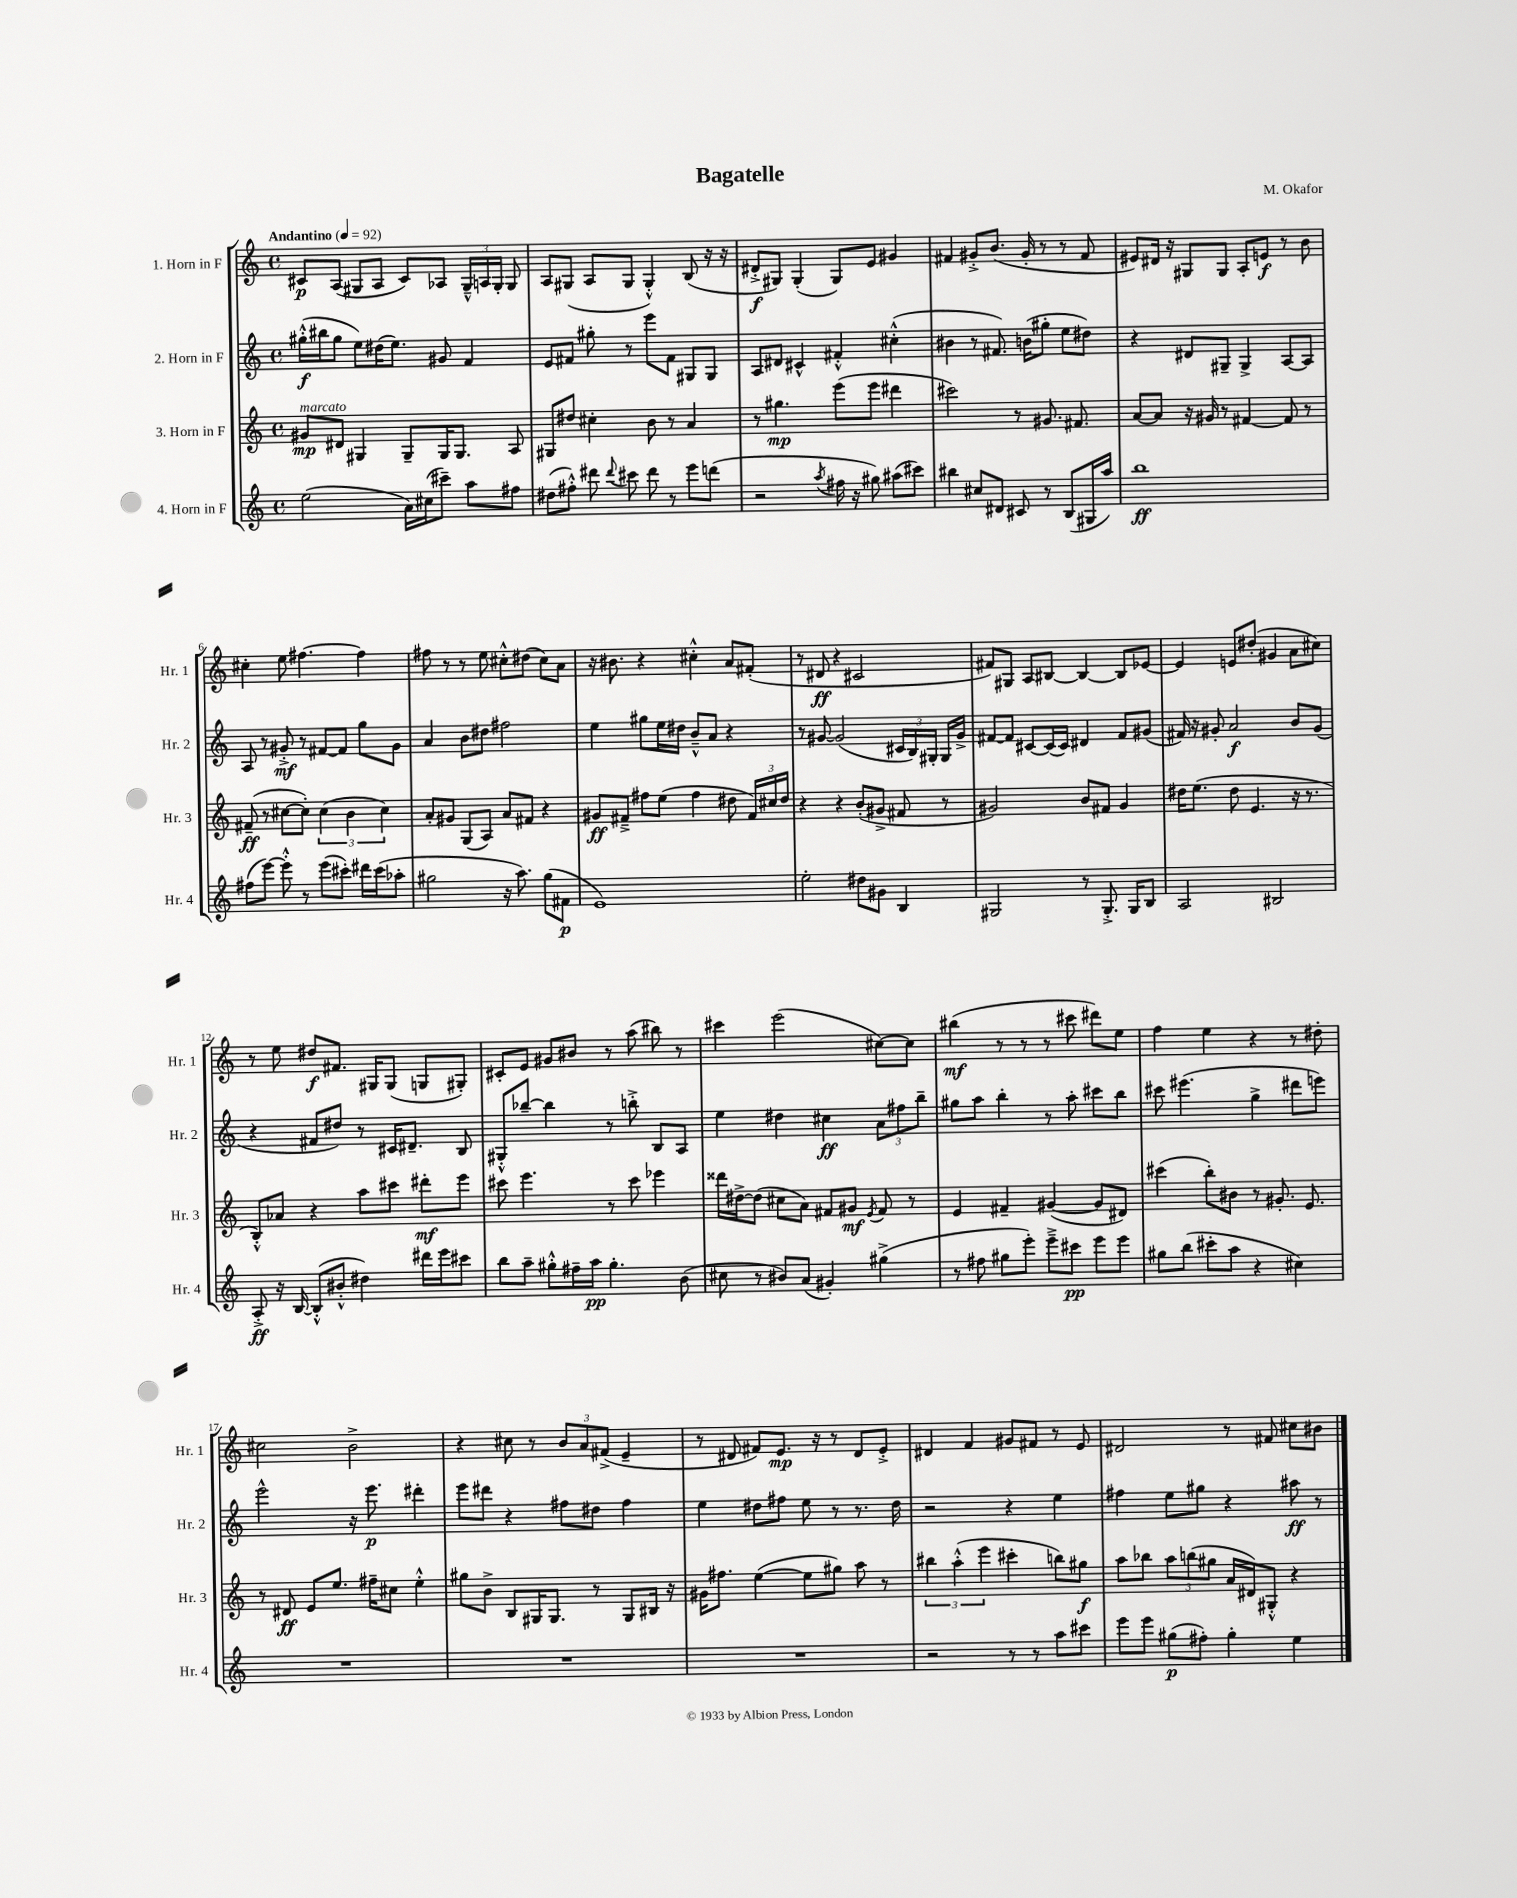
\header { title = "Bagatelle" composer = "M. Okafor" }
<<
\new StaffGroup <<
\new Staff = "s0" \with { instrumentName = "1. Horn in F" shortInstrumentName = "Hr. 1" } {
    \clef treble \key c \major \defaultTimeSignature \time 4/4 \tempo "Andantino" 4 = 92
    \autoBeamOff cis'8[\p a8]( gis8[ a8] cis'8[) aes8] \tuplet 3/2 { gis16[---^ a16 gis16]-. } gis8 |
    a8[ gis8]( a8[ gis8] gis4-.-^) b8( r16 r16 |
    dis'8[-.->\f gis8]) gis4-.( gis8[) e'8] gis'4 |
    fis'4 gis'8[-.-> b'8.]( gis'16-. r8 r8 fis'8 |
    eis'8[) dis'16] r16 gis8[ gis8] a8[-. e'8]\f r8 b'8 |
    cis''4-. e''8 fis''4.~ fis''4 |
    fis''8 r8 r8 e''8 cis''8[-.-^ dis''8]( cis''8[) a'8] |
    r16 bis'8. r4 cis''4-.-^ a'8[ fis'8]-.( |
    r8 dis'8\ff r4 cis'2 |
    fis'8[) gis8] a8[ bis8]~ bis4~ bis8[ ees'8]~ |
    ees'4 e'8[ dis''8]-.( gis'4 a'8[ cis''8]) |
    r8 e''8 dis''8[\f fis'8.] gis16[ gis8]( g8[ gis8]-.) |
    cis'8[-. e'8] gis'8[ bis'8] r8 a''8( bis''8) r8 |
    cis'''4 e'''2( cis''8[~) cis''8] |
    bis''4\mf( r8 r8 r8 cis'''8 dis'''8[) e''8] |
    f''4 e''4 r4 r8 dis''8-. |
    cis''2 b'2-> |
    r4 cis''8 r8 \tuplet 3/2 { b'8[ a'8 fis'8]->( } e'4-- |
    r8 dis'8 fis'8[) e'8.]\mp r16 r8 dis'8[ e'8]-.-> |
    dis'4 f'4 gis'8[ fis'8] r8 e'8 |
    dis'2 r8 fis'8 cis''8[ bis'8] \bar "|." |
}
\new Staff = "s1" \with { instrumentName = "2. Horn in F" shortInstrumentName = "Hr. 2" } {
    \clef treble \key c \major \defaultTimeSignature \time 4/4
    \autoBeamOff gis''16[-.-^\f( bis''16 gis''8] e''8[) dis''16( e''8.]) gis'8 f'4 |
    e'8[ fis'8] gis''8-. r8 e'''8[ fis'8] gis8[ gis8] |
    a8[ dis'8] cis'4-^ fis'4-.-^ cis''4-.-^( |
    bis'4 r8 fis'8.) b'16[( gis''8]-. e''8[ dis''8]) |
    r4 dis'8[ gis8]-- gis4-> a8[~ a8] |
    a8 r8 gis'8-.->\mf r8 fis'8[~ fis'8] g''8[ gis'8] |
    a'4 b'8[ dis''8] fis''2 |
    e''4 gis''8[ e''16 dis''16] b'8[---^ a'8] r4 |
    r8 gis'8~ gis'2( \tuplet 3/2 { cis'16[ b16) gis16]-. } gis16[ gis'16]-> |
    fis'8[~ fis'8] cis'8[~ cis'16( cis'16]) dis'4 fis'8[ gis'8]( |
    fis'16) r16 gis'8-. a'2\f b'8[ gis'8]( |
    r4 fis'8[ dis''8]) r8 cis'16[ dis'8.]-- b8 |
    gis8[-.-^ bes''8]~-- bes''4 r8 b''8-.-> b8[ a8] |
    e''4 dis''4 cis''4\ff \tuplet 3/2 { a'8[ fis''8 b''8]-- } |
    gis''8[ a''8] b''4-. r8 a''8-. cis'''8[ b''8] |
    cis'''8 eis'''4.( g''4-> dis'''8[ e'''8]) |
    e'''2-^ r16 e'''8.\p dis'''4-. |
    e'''8[ dis'''8] r4 fis''8[ dis''8] fis''4 |
    e''4 dis''8[ fis''8] e''8 r8 r8. dis''16 |
    r2 r4 e''4 |
    fis''4 e''8[ gis''8] r4 ais''8\ff r8 \bar "|." |
}
\new Staff = "s2" \with { instrumentName = "3. Horn in F" shortInstrumentName = "Hr. 3" } {
    \clef treble \key c \major \defaultTimeSignature \time 4/4
    \autoBeamOff gis'8[\mp^\markup { \italic "marcato" } dis'8] gis4 gis8[-- gis16 gis8.] a8 |
    gis8[ dis''8] cis''4-. b'8 r8 a'4 |
    r8 gis''4.\mp e'''8[( e'''8] dis'''4 |
    cis'''2) r8 gis'8. fis'8. |
    a'8[~ a'8] r16 gis'16 r8 fis'4~ fis'8 r8 |
    fis'8--\ff( r8 cis''8[~ cis''8]-.) \tuplet 3/2 { cis''4( b'4 cis''4) } |
    a'8[-. gis'8] g8[( a8]) a'8[ fis'8] r4 |
    gis'8[\ff fis'8]---> fis''8[ e''8]( fis''4 dis''8 \tuplet 3/2 { fis'16[) cis''16 dis''16] } |
    r4 r4 b'8[-.( gis'8]-> fis'8 r8 |
    gis'2) b'8[ fis'8] gis'4 |
    dis''16[ e''8.]( dis''8 e'4. r16 r8. |
    b8[-.-^) aes'8] r4 a''8[ cis'''8] dis'''8[-.\mf e'''8] |
    cis'''8 e'''4. r8 cis'''8 ees'''4 |
    disis'''16[ dis''16~-> dis''8]( cis''8[ a'8]) fis'8[ gis'8]\mf \acciaccatura { e'8 } fis'8 r8 |
    e'4 fis'4-- gis'4~( gis'8[ dis'8]) |
    cis'''4( b''8[-.) bis'8] r8 gis'8.-. e'8. |
    r8 dis'8\ff e'8[ e''8.] fis''16[-- cis''8] e''4-.-^ |
    gis''8[ b'8]-> b8[ gis16 gis8.] r8 gis8[ bis16] r16 |
    gis'16[ fis''8.] e''4~( e''8[ gis''8]) a''8 r8 |
    \tuplet 3/2 { bis''4 a''4-.-^( e'''4 } cis'''4-. b''8[) gis''8]\f |
    a''8[ bes''8] \tuplet 3/2 { a''8[ b''8( gis''8] } a'16[ dis'16) gis8]-.-^ r4 \bar "|." |
}
\new Staff = "s3" \with { instrumentName = "4. Horn in F" shortInstrumentName = "Hr. 4" } {
    \clef treble \key c \major \defaultTimeSignature \time 4/4
    \autoBeamOff e''2( a'16[) cis''16( cis'''8]--) a''8[ fis''8] |
    dis''8[( fis''8]-.-^) dis'''8 \appoggiatura { dis'''8 } cis'''8 dis'''8 r8 e'''8[ d'''8]( |
    r2 \acciaccatura { a''8 } fis''16 r16 gis''8) ais''8[( cis'''8]) |
    bis''4 cis''8[ dis'8] cis'8 r8 b8[( gis16 a''16]) |
    b''1\ff |
    fis''8[( e'''8]~) e'''8-.-^ r8 e'''8[( cis'''8]-.) dis'''16[ cis'''16( aes''8]-. |
    gis''2 r16 a''8.) gis''8[( fis'8]\p |
    e'1) |
    e''2-. dis''8[ gis'8] b4 |
    gis2 r8 gis8.-.-> gis16[ b8] |
    a2 bis2 |
    a8-.->\ff r16 b16~ b8[-.-^( bis'8]-.-^ dis''4) dis'''16[ e'''16 cis'''8] |
    b''8[ a''8]-- gis''8[-.-^ fis''16-- a''16]\pp gis''4.-. b'8( |
    cis''8 r8 bis'8[) a'8]( gis'4-.) gis''4->( |
    r8 fis''8 gis''8[ e'''8]-.) e'''8[---> cis'''8]\pp e'''8[ e'''8] |
    gis''8[ b''8]( cis'''8[-. a''8] r4 cis''4) |
    R1 |
    R1 |
    R1 |
    r2 r8 r8 a''8[ cis'''8] |
    e'''8[ e'''8] gis''8[\p( fis''8]-.) gis''4-. e''4 \bar "|." |
}
>>
>>
